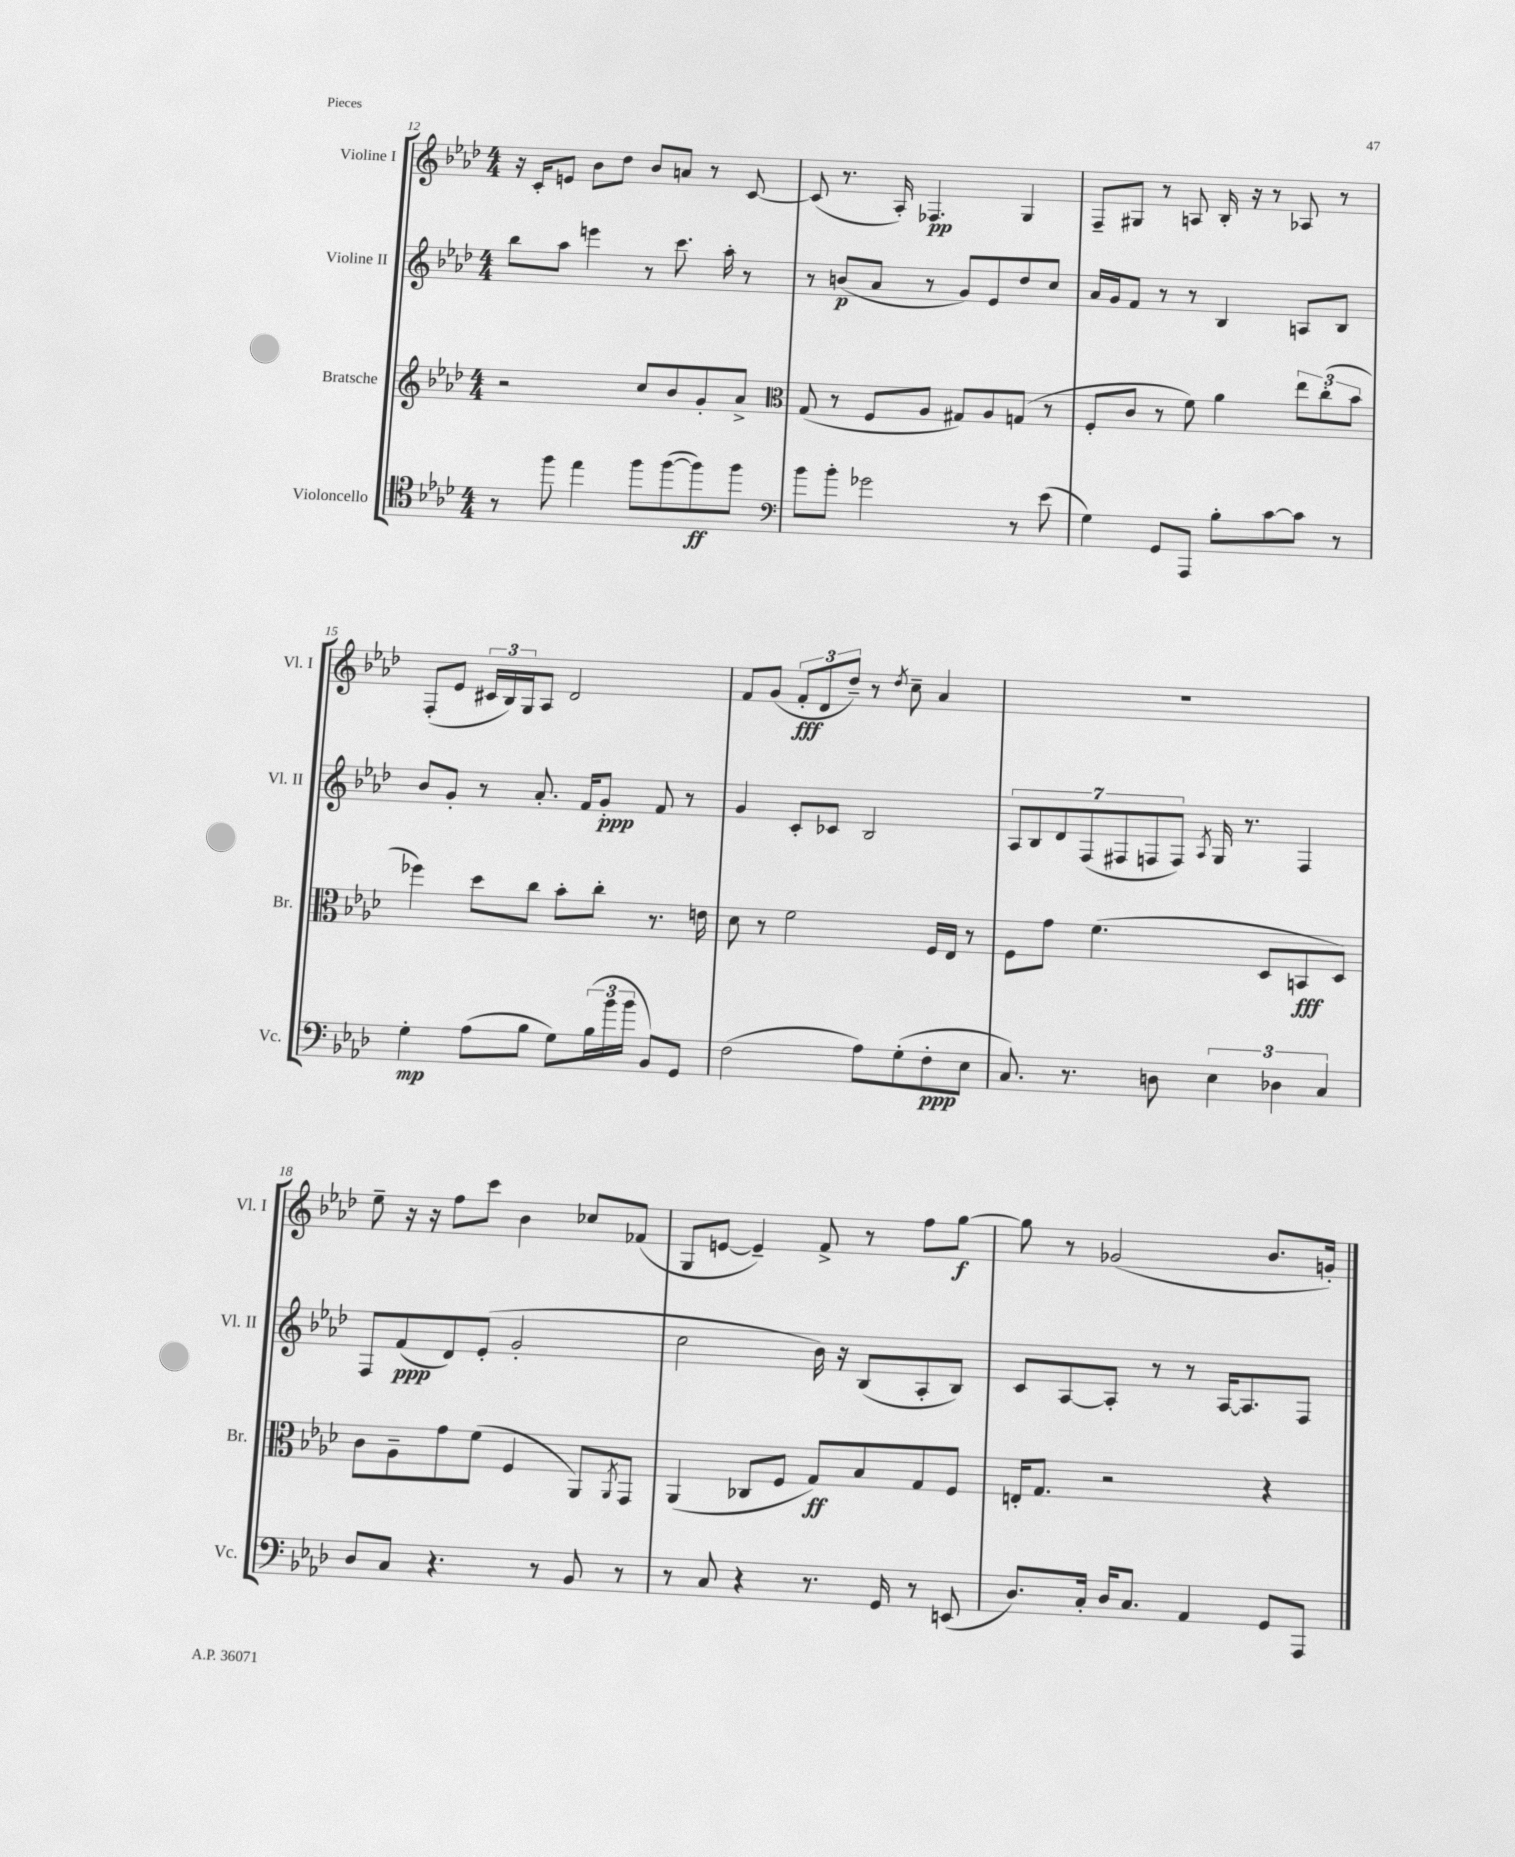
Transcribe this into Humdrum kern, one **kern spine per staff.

**kern	**dynam	**kern	**dynam	**kern	**dynam	**kern	**dynam
*part4	*part4	*part3	*part3	*part2	*part2	*part1	*part1
*staff4	*staff4	*staff3	*staff3	*staff2	*staff2	*staff1	*staff1
*I"Violoncello	*	*I"Bratsche	*	*I"Violine II	*	*I"Violine I	*
*I'Vc.	*	*I'Br.	*	*I'Vl. II	*	*I'Vl. I	*
*clefC4	*	*clefG2	*	*clefG2	*	*clefG2	*
*k[b-e-a-d-]	*	*k[b-e-a-d-]	*	*k[b-e-a-d-]	*	*k[b-e-a-d-]	*
*M4/4	*	*M4/4	*	*M4/4	*	*M4/4	*
=12	=12	=12	=12	=12	=12	=12	=12
8r	.	2r	.	8bb-\L	.	16r	.
.	.	.	.	.	.	16c'/KL	.
8ff\	.	.	.	8aa-\J	.	8en/J	.
4ee-\	.	.	.	4eeen\	.	8b-\L	.
.	.	.	.	.	.	8dd-\J	.
8ff\L	.	8cc/L	.	8r	.	8b-/L	.
([8ff\	.	8b-/	.	8.ccc\	.	8an/J	.
8ff\])	ff	8g'/	.	.	.	8r	.
.	.	.	.	16aa-'\	.	.	.
8ff\J	.	8a-^/J	.	8r	.	[8c/	.
=13	=13	=13	=13	=13	=13	=13	=13
*clefF4	*	*clefC3	*	*	*	*	*
8b-\L	.	(8G/	.	8r	.	(8c/]	.
8b-'\J	.	8r	.	(8bn/L	p	8.r	.
2g-X\	.	8F/L	.	8a-/J	.	.	.
.	.	.	.	.	.	16A-'/)	.
.	.	8A-/J	.	8r	.	4.F-X/	pp
.	.	8G#X/L)	.	8g/L)	.	.	.
.	.	8A-/	.	8e-/	.	.	.
8r	.	(8Gn/J	.	8dd-/	.	4G/	.
(8e-\	.	8r	.	8cc/J	.	.	.
=14	=14	=14	=14	=14	=14	=14	=14
4G\)	.	8F'/L	.	16a-/LL	.	8F~/L	.
.	.	.	.	16g/J	.	.	.
.	.	8c/J	.	8f/J	.	8G#X/J	.
8GG/L	.	8r	.	8r	.	8r	.
8AAA-/J	.	8f\)	.	8r	.	8An/	.
8B-'\L	.	4a-\	.	4B-/	.	16B-'/	.
.	.	.	.	.	.	16r	.
[8c\	.	.	.	.	.	8r	.
8c\J]	.	12ee-\L	.	8An/L	.	8A-X/	.
.	.	(12cc'\	.	.	.	.	.
8r	.	.	.	8B-/J	.	8r	.
.	.	12b-\J	.	.	.	.	.
!!LO:LB:g=z
=15	=15	=15	=15	=15	=15	=15	=15
4G'\	mp	4ff-X\)	.	8b-/L	.	(8F'/L	.
.	.	.	.	8g'/J	.	8e-/J	.
(8A-\L	.	8dd-\L	.	8r	.	24c#X/LL	.
.	.	.	.	.	.	24B-/)	.
.	.	.	.	.	.	24G/J	.
8B-\J	.	8cc\J	.	8.a-'/	.	8A-/J	.
8G\L)	.	8b-'\L	.	.	.	2d-/	.
.	.	.	.	16f/KL	.	.	.
(24B-\L	.	8cc'\J	.	8g'/J	ppp	.	.
24b-\	.	.	.	.	.	.	.
24b-\JJ	.	.	.	.	.	.	.
8BB-/L)	.	8.r	.	8f/	.	.	.
8GG/J	.	.	.	8r	.	.	.
.	.	16en\	.	.	.	.	.
=16	=16	=16	=16	=16	=16	=16	=16
(2F\	.	8d-\	.	4g/	.	8f/L	.
.	.	8r	.	.	.	(8g/J	.
.	.	2f\	.	8c'/L	.	12f'/L	fff
.	.	.	.	.	.	12d-/	.
.	.	.	.	8c-X/J	.	.	.
.	.	.	.	.	.	12dd-~/J)	.
8A-\L)	.	.	.	2B-/	.	8r	.
.	.	.	.	.	.	8qdd-/	.
(8G'\	.	.	.	.	.	8cc~\	.
8F'\	ppp	16F/LL	.	.	.	4a-/	.
.	.	16E-/JJ	.	.	.	.	.
8E-\J	.	8r	.	.	.	.	.
=17	=17	=17	=17	=17	=17	=17	=17
8.C/)	.	8F\L	.	14A-/L	.	1r	.
.	.	.	.	14B-/	.	.	.
.	.	8g\J	.	.	.	.	.
.	.	.	.	14d-/	.	.	.
8.r	.	.	.	.	.	.	.
.	.	.	.	(14F/	.	.	.
.	.	(4.f\	.	.	.	.	.
.	.	.	.	14F#X/	.	.	.
.	.	.	.	14Fn/	.	.	.
8Dn\	.	.	.	.	.	.	.
.	.	.	.	14F/J)	.	.	.
.	.	.	.	8qA-/	.	.	.
6E-\	.	.	.	16G/	.	.	.
.	.	.	.	8.r	.	.	.
.	.	8D-/L	.	.	.	.	.
6D-X\	.	.	.	.	.	.	.
.	.	8BBn/	fff	4F/	.	.	.
6C/	.	.	.	.	.	.	.
.	.	8D-/J)	.	.	.	.	.
!!LO:LB:g=z
=18	=18	=18	=18	=18	=18	=18	=18
8D-/L	.	8c\L	.	8F/L	.	8ee-~\	.
8C/J	.	8A-~\	.	(8f/	ppp	16r	.
.	.	.	.	.	.	16r	.
4.r	.	8g\	.	8d-/)	.	8ff\L	.
.	.	(8f\J	.	(8e-'/J	.	8ccc\J	.
.	.	4F/	.	2g'/	.	4b-\	.
8r	.	.	.	.	.	.	.
8BB-/	.	8AA-/L)	.	.	.	8cc-X/L	.
.	.	8qAA-/	.	.	.	.	.
8r	.	8GG/J	.	.	.	(8f-X/J	.
=19	=19	=19	=19	=19	=19	=19	=19
8r	.	(4AA-/	.	2cc\	.	8G/L	.
8C/	.	.	.	.	.	[8en/J	.
4r	.	8C-X/L	.	.	.	4e~/])	.
.	.	8F/J	.	.	.	.	.
8.r	.	8G/L)	ff	16b-\)	.	8f^/	.
.	.	.	.	16r	.	.	.
.	.	8B-/	.	(8B-/L	.	8r	.
16GG/	.	.	.	.	.	.	.
8r	.	8G/	.	8A-'/	.	8ff\L	.
(8EEn/	.	8F/J	.	8B-/J)	.	[8gg\J	f
=20	=20	=20	=20	=20	=20	=20	=20
8.D-/L)	.	16En'/KL	.	8c/L	.	8gg\]	.
.	.	8.G/J	.	.	.	.	.
.	.	.	.	[8A-/	.	8r	.
16C'/Jk	.	.	.	.	.	.	.
16D-/KL	.	2r	.	8A-'/J]	.	(2g-X/	.
8.C/J	.	.	.	.	.	.	.
.	.	.	.	8r	.	.	.
4AA-/	.	.	.	8r	.	.	.
.	.	.	.	[16A-/KL	.	.	.
.	.	.	.	8.A-/]	.	.	.
8GG/L	.	4r	.	.	.	8.b-/L	.
8AAA-/J	.	.	.	8F/J	.	.	.
.	.	.	.	.	.	16gn'/Jk)	.
==	==	==	==	==	==	==	==
*-	*-	*-	*-	*-	*-	*-	*-
